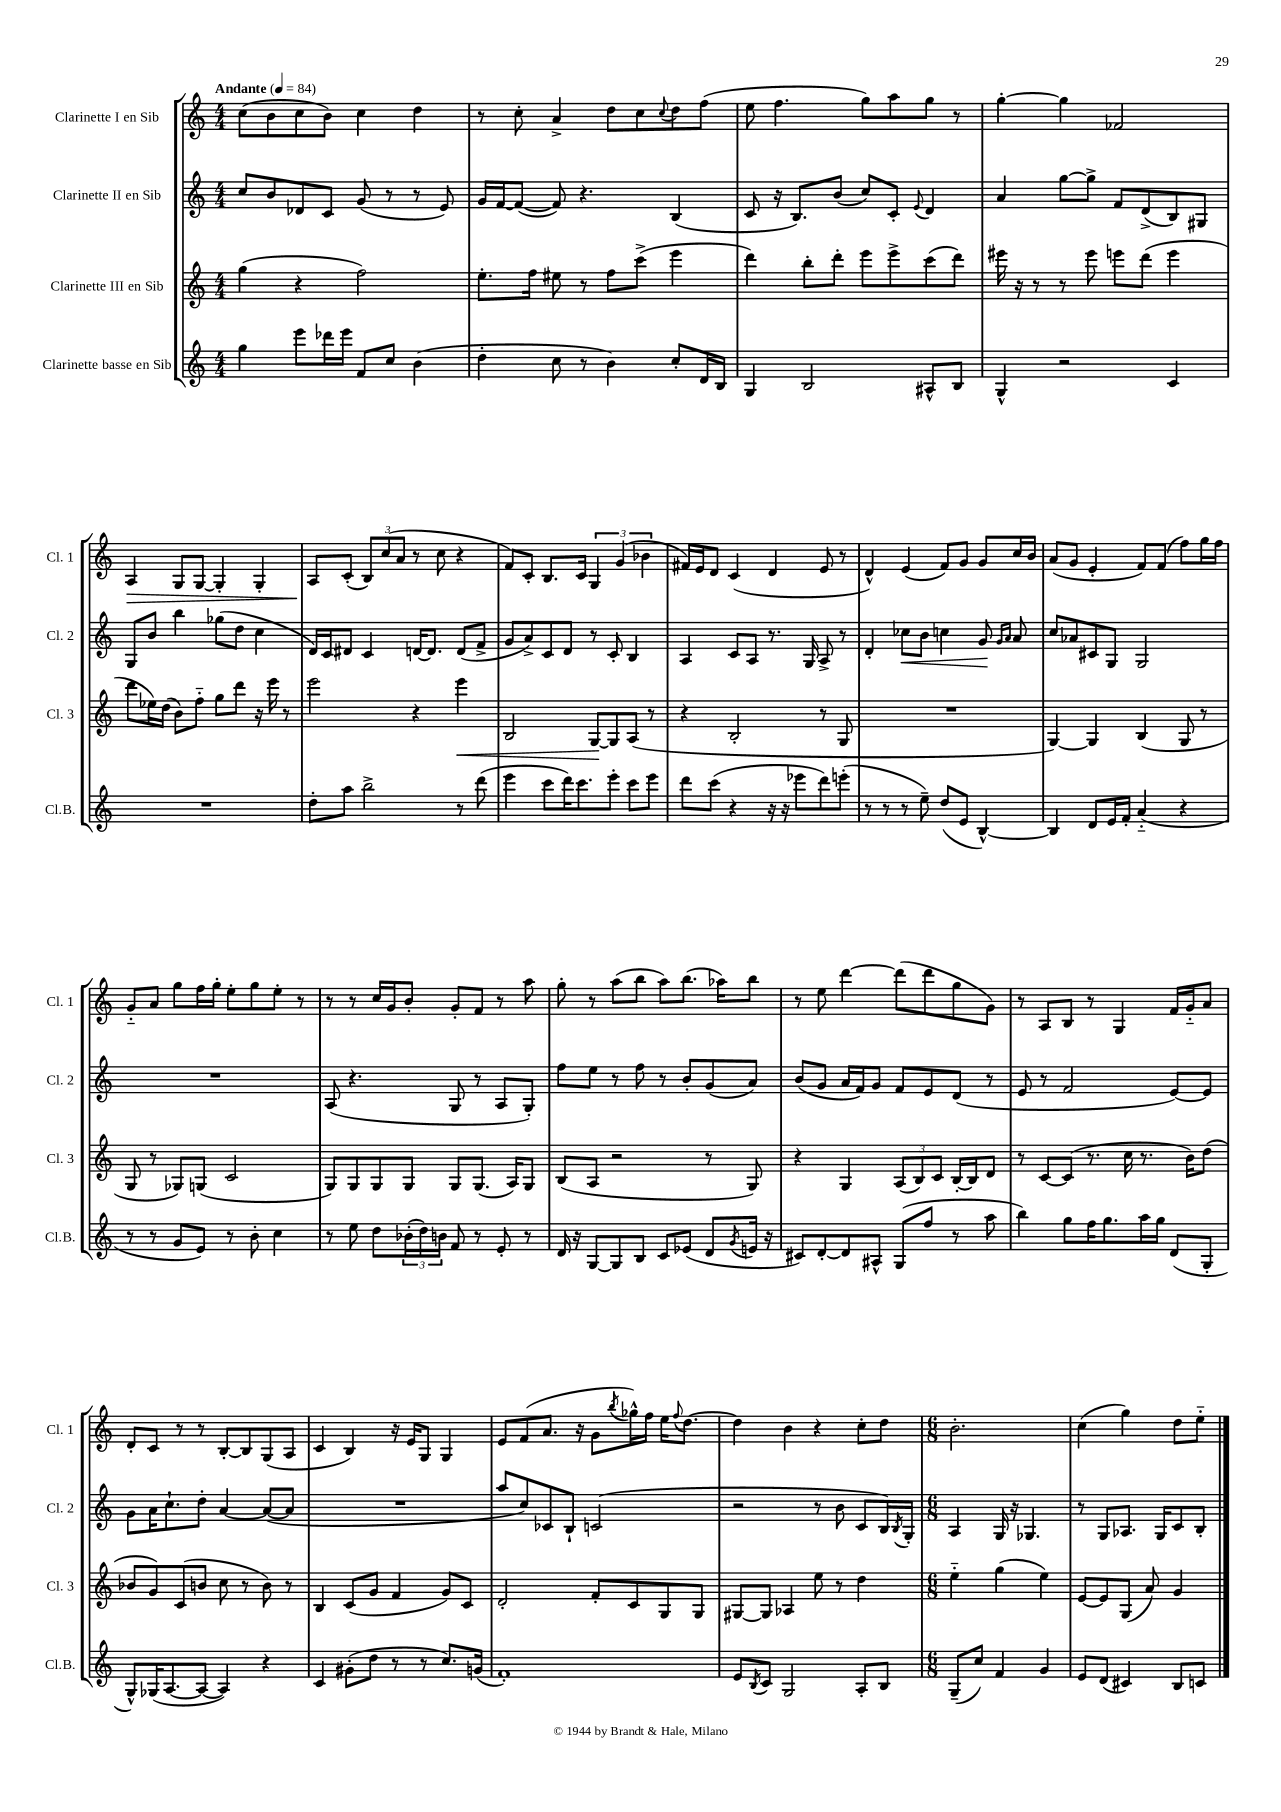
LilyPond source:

<<
\new StaffGroup <<
\new Staff = "s0" \with { instrumentName = "Clarinette I en Sib" shortInstrumentName = "Cl. 1" } {
    \clef treble \key c \major \numericTimeSignature \time 4/4 \tempo "Andante" 4 = 84
    c''8( b'8 c''8 b'8) c''4 d''4 |
    r8 c''8-. a'4-> d''8 c''8 \appoggiatura { c''8 } d''8 f''8( |
    e''8 f''4. g''8) a''8 g''8 r8 |
    g''4~-. g''4 fes'2 |
    a4\> g8 g8~ g4-. g4-. |
    a8\! c'8-.( \tuplet 3/2 { b8) c''8( a'8 } r8 c''8 r4 |
    f'8) c'8-. b8. c'16 \tuplet 3/2 { g4 g'4( bes'4 } |
    fis'16) e'16 d'8 c'4( d'4 e'8 r8 |
    d'4-^) e'4( f'8) g'8 g'8 c''16 b'16 |
    a'8( g'8 e'4-. f'8) f'8( f''8) g''16 f''16 |
    g'8-_ a'8 g''8 f''16 g''16-. e''8-. g''8 e''8-. r8 |
    r8 r8 c''16 g'16 b'8-. g'8-. f'8 r8 a''8 |
    g''8-. r8 a''8( b''8 a''8) b''8.( aes''16) b''8 |
    r8 e''8 d'''4~ d'''8( d'''8 g''8 g'8) |
    r8 a8 b8 r8 g4 f'16 g'16-_ a'8 |
    d'8-. c'8 r8 r8 b8~-. b8 g8( a8 |
    c'4 b4) r16 e'16 g8 g4 |
    e'8 f'8( a'8. r16 g'8 \acciaccatura { b''8 } ges''16-^) f''16 e''16 \appoggiatura { f''8 } d''8.~ |
    d''4 b'4 r4 c''8-. d''8 |
    \numericTimeSignature \time 6/8 b'2.-. |
    c''4( g''4) d''8 e''8-_ \bar "|." |
}
\new Staff = "s1" \with { instrumentName = "Clarinette II en Sib" shortInstrumentName = "Cl. 2" } {
    \clef treble \key c \major \numericTimeSignature \time 4/4
    c''8 b'8 des'8 c'8 g'8( r8 r8 e'8) |
    g'16 f'16~ f'8~( f'8) r4. b4( |
    c'8 r16 b8.) b'8( c''8) c'8-. \appoggiatura { e'8 } d'4 |
    a'4 g''8~ g''8-> f'8 d'8->( b8) gis8 |
    g8 b'8 b''4 ges''8( d''8 c''4 |
    d'16) c'16 dis'8 c'4 d'16~ d'8. d'8( f'8-> |
    g'8 a'8->) c'8 d'8 r8 c'8-. b4 |
    a4 c'8 a8 r8. g16 a8-> r8 |
    d'4-. ces''8\< b'8 c''4 g'8\! \grace { g'16 a'16 } a'8 |
    c''8 aes'8 cis'8 g8 g2 |
    R1 |
    a8( r4. g8 r8 a8 g8-.) |
    f''8 e''8 r8 f''8 r8 b'8-. g'8( a'8) |
    b'8( g'8 a'16 f'16) g'8 f'8 e'8 d'8( r8 |
    e'8 r8 f'2 e'8~) e'8 |
    g'8 a'16 c''8.-! d''8-. a'4~ a'8~( a'8 |
    R1 |
    a''8 c''8) ces'8 b8-! c'2( |
    r2 r8 b'8 c'8 b16) \acciaccatura { b8 } g16-. |
    \numericTimeSignature \time 6/8 a4 g16 r16 ges4. |
    r8 g8 aes8. g16 c'8 b8-. \bar "|." |
}
\new Staff = "s2" \with { instrumentName = "Clarinette III en Sib" shortInstrumentName = "Cl. 3" } {
    \clef treble \key c \major \numericTimeSignature \time 4/4
    g''4( r4 f''2) |
    e''8.-. f''16 eis''8 r8 f''8 c'''8->( e'''4 |
    d'''4) b''8-. d'''8-. e'''8 e'''8-> c'''8( d'''8) |
    eis'''16 r16 r8 r8 eis'''8 e'''8 d'''8( e'''4 |
    d'''8 ees''16) d''16( b'8) f''8-_ g''8 d'''8 r16 e'''16 r8 |
    e'''2 r4 e'''4\< |
    b2 g8~\! g8 a8( r8 |
    r4 b2-. r8 g8 |
    R1 |
    g4~) g4 b4( g8 r8 |
    g8 r8 ges8) g8( c'2 |
    g8) g8 g8 g8 g8 g8.( a16) g8 |
    b8( a8 r2 r8 g8) |
    r4 g4 \tuplet 3/2 { a8( b8) c'8 } b16~-. b16 d'8 |
    r8 c'8~ c'8( r8. c''16 r8. b'16) d''8( |
    bes'8 g'8) c'8( b'8 c''8 r8 b'8) r8 |
    b4 c'8( g'8 f'4 g'8) c'8 |
    d'2-. f'8-. c'8 g8 g8 |
    gis8~ gis8 aes4 e''8 r8 d''4 |
    \numericTimeSignature \time 6/8 e''4-_ g''4( e''4) |
    e'8~ e'8 g8( a'8) g'4 \bar "|." |
}
\new Staff = "s3" \with { instrumentName = "Clarinette basse en Sib" shortInstrumentName = "Cl.B." } {
    \clef treble \key c \major \numericTimeSignature \time 4/4
    g''4 e'''8 des'''16 e'''16 f'8 c''8 b'4( |
    d''4-. c''8 r8 b'4) c''8-. d'16 b16 |
    g4 b2 ais8-^ b8 |
    g4-^ r2 c'4 |
    R1 |
    d''8-. a''8 b''2-> r8 d'''8( |
    e'''4 c'''8 d'''16) c'''8. e'''8-. c'''8 e'''8 |
    d'''8 c'''8( r4 r16 r16 ees'''8 d'''8) e'''8-.( |
    r8 r8 r8 e''8--) d''8( e'8 b4~-^) |
    b4 d'8 e'16 f'16-. a'4-_( r4 |
    r8 r8 g'8 e'8) r8 b'8-. c''4 |
    r8 e''8 d''8 \tuplet 3/2 { bes'16-.( d''16) b'16 } f'8 r8 e'8-. r8 |
    d'16 r16 g8~ g8 b8 c'8 ees'8( d'8 \acciaccatura { g'8 } e'16 r16 |
    cis'8) d'8~-. d'8 ais8-^ g8( f''8 r8 a''8 |
    b''4) g''8 f''16 g''8. a''16 g''16 d'8( g8-. |
    g8-^) ges16( a8.~ a8~ a4) r4 |
    c'4 gis'8-.( d''8 r8 r8 c''8.) g'16( |
    f'1-.) |
    e'8 \acciaccatura { b8 } c'8 g2 a8-. b8 |
    \numericTimeSignature \time 6/8 g8--( c''8) f'4 g'4 |
    e'8 d'8( cis'4) b8 c'8 \bar "|." |
}
>>
>>
\layout { \context { \Score \remove "Bar_number_engraver" } }
